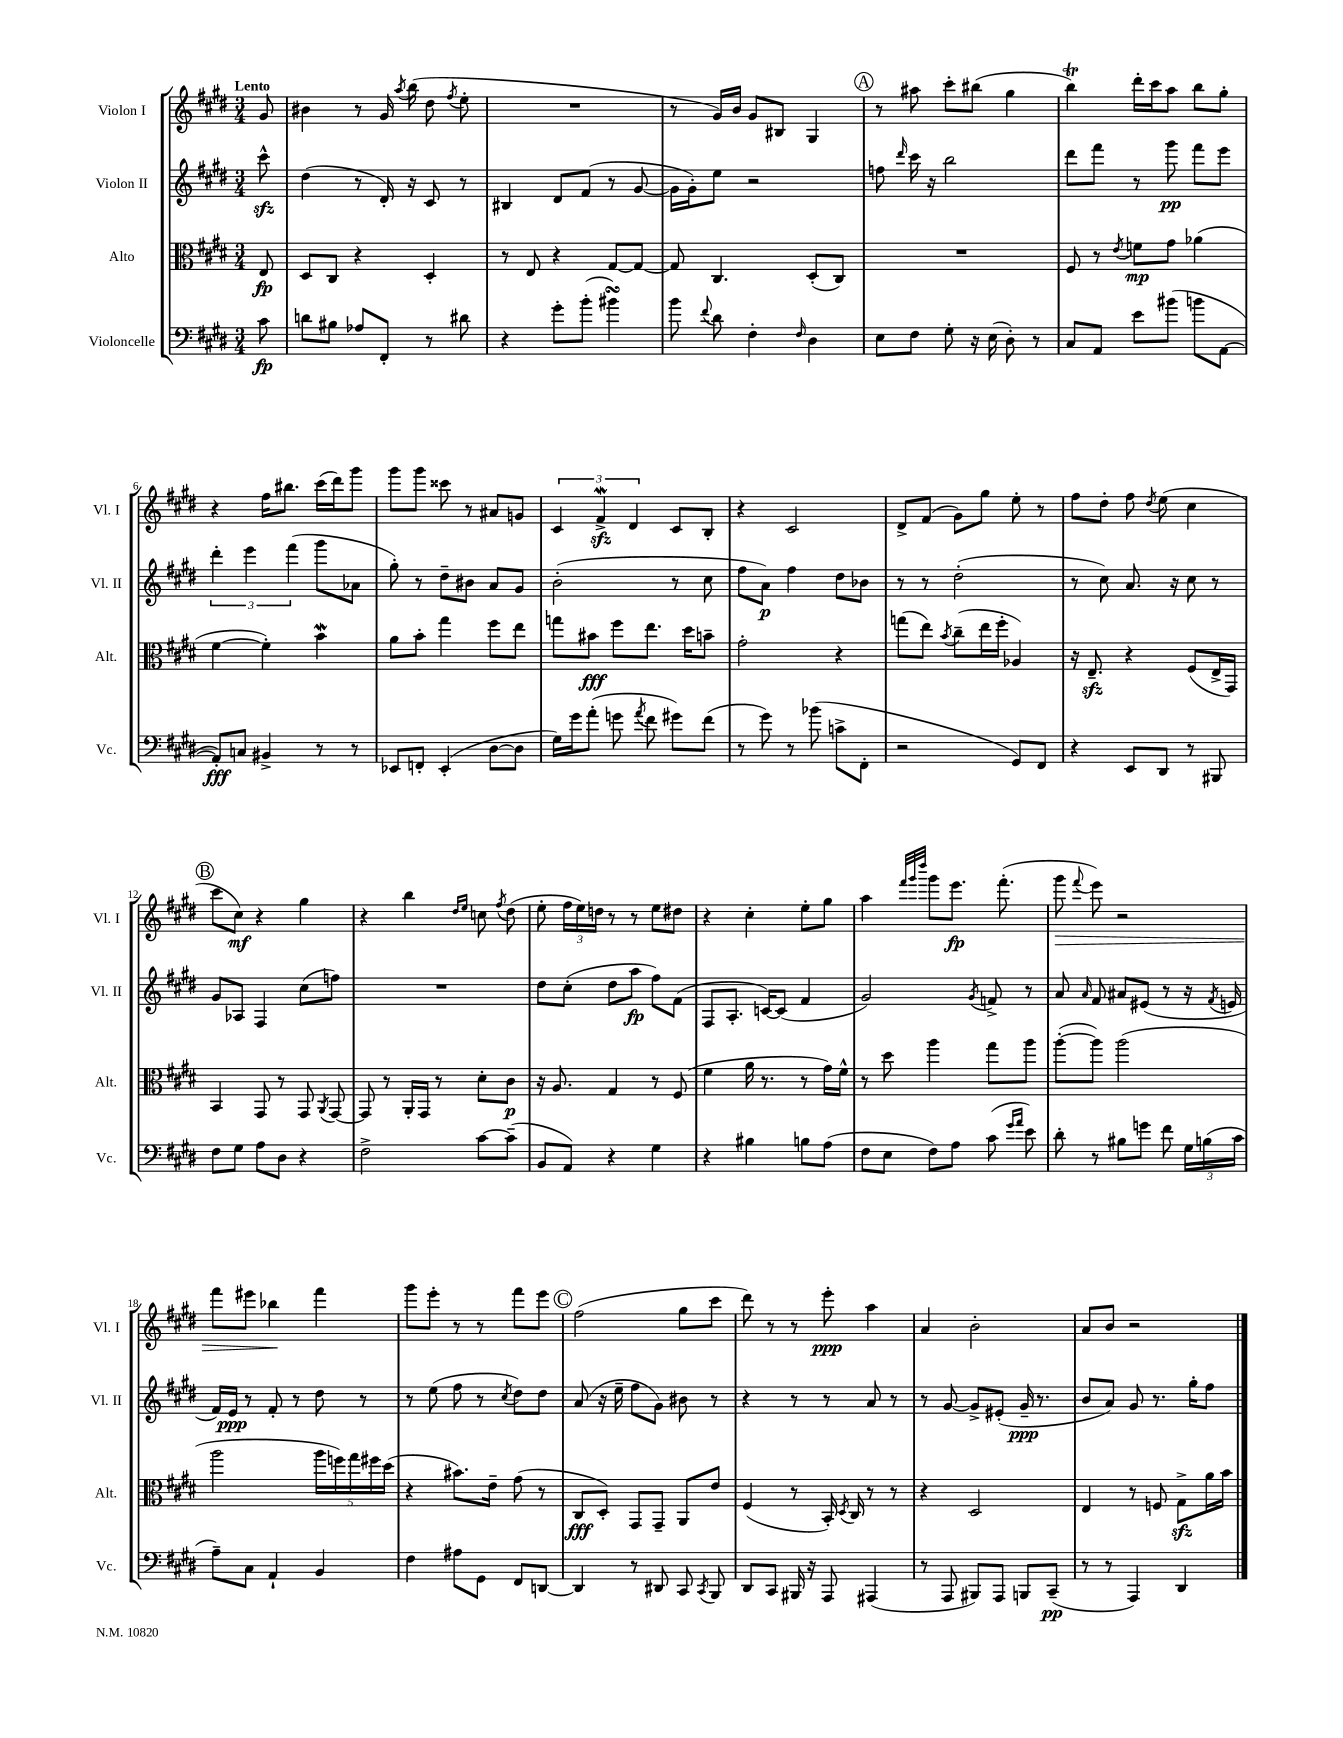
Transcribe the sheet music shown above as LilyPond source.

<<
\new StaffGroup <<
\new Staff = "s0" \with { instrumentName = "Violon I" shortInstrumentName = "Vl. I" } {
    \clef treble \key e \major \numericTimeSignature \time 3/4 \partial 8 \tempo "Lento"
    \autoBeamOff gis'8 |
    bis'4 r8 gis'16 \acciaccatura { a''8 } b''16( dis''8 \acciaccatura { fis''8 } e''8-. |
    R2. |
    r8 gis'16[) b'16] gis'8[ bis8] gis4 |
    \mark \markup { \circle "A" } r8 ais''8 cis'''8[-. bis''8]( gis''4 |
    b''4\trill) dis'''16[-. cis'''16 a''8] b''8[ gis''8]-. |
    r4 fis''16[ bis''8.] cis'''16[( dis'''16) gis'''8] |
    gis'''8[ gis'''8] cisis'''8 r8 ais'8[ g'8] |
    \tuplet 3/2 { cis'4 fis'4->\mordent\sfz dis'4 } cis'8[ b8]-. |
    r4 cis'2 |
    dis'8[-> fis'8]( gis'8[) gis''8] e''8-. r8 |
    fis''8[ dis''8]-. fis''8 \acciaccatura { dis''8 } e''8( cis''4 |
    \mark \markup { \circle "B" } cis'''8[ cis''8]\mf) r4 gis''4 |
    r4 b''4 \grace { dis''16[ e''16] } c''8 \acciaccatura { fis''8 } dis''8( |
    e''8-. \tuplet 3/2 { fis''16[ e''16) d''16] } r8 r8 e''8[ dis''8] |
    r4 cis''4-. e''8[-. gis''8] |
    a''4 \grace { fis'''32[ gis'''32 dis''''32] } gis'''8[ e'''8.]\fp fis'''8.-.( |
    gis'''8\> \appoggiatura { fis'''8 } e'''8) r2 |
    fis'''8[ eis'''8] bes''4\! fis'''4 |
    gis'''8[ e'''8]-. r8 r8 fis'''8[ e'''8] |
    \mark \markup { \circle "C" } fis''2( gis''8[ cis'''8] |
    dis'''8) r8 r8 e'''8-.\ppp a''4 |
    a'4 b'2-. |
    a'8[ b'8] r2 \bar "|." |
}
\new Staff = "s1" \with { instrumentName = "Violon II" shortInstrumentName = "Vl. II" } {
    \clef treble \key e \major \numericTimeSignature \time 3/4 \partial 8
    \autoBeamOff cis'''8-^\sfz |
    dis''4( r8 dis'16-.) r16 cis'8 r8 |
    bis4 dis'8[ fis'8]( r8 gis'8~ |
    gis'16[ gis'16-.) e''8] r2 |
    \mark \markup { \circle "A" } f''8 \grace { dis'''16 } cis'''16 r16 b''2 |
    dis'''8[ fis'''8] r8 gis'''8\pp fis'''8[ e'''8] |
    \tuplet 3/2 { dis'''4-. e'''4 fis'''4( } gis'''8[ aes'8] |
    gis''8-.) r8 dis''8[-- bis'8] a'8[ gis'8] |
    b'2-.( r8 cis''8 |
    fis''8[ a'8]\p) fis''4 dis''8[ bes'8] |
    r8 r8 dis''2-.( |
    r8 cis''8) a'8. r16 cis''8 r8 |
    \mark \markup { \circle "B" } gis'8[ aes8] fis4 cis''8[( f''8]) |
    R2. |
    dis''8[ cis''8]-.( dis''8[ a''8]\fp fis''8[) fis'8]( |
    fis8[ a8.]-. c'16[~) c'8]( fis'4 |
    gis'2) \acciaccatura { gis'8 } f'8-> r8 |
    a'8 \grace { a'16 } fis'8 ais'8[ eis'8]( r8 r16 \acciaccatura { fis'8 } e'16 |
    fis'16[) e'16]\ppp r8 fis'8-. r8 dis''8 r8 |
    r8 e''8( fis''8 r8 \acciaccatura { cis''8 } dis''8[) dis''8] |
    \mark \markup { \circle "C" } a'8( r16 e''16-- fis''8[ gis'8]) bis'8 r8 |
    r4 r8 r8 a'8 r8 |
    r8 gis'8~ gis'8[-> eis'8]-.( gis'16--\ppp r8. |
    b'8[ a'8]) gis'8 r8. gis''16[-. fis''8] \bar "|." |
}
\new Staff = "s2" \with { instrumentName = "Alto" shortInstrumentName = "Alt." } {
    \clef alto \key e \major \numericTimeSignature \time 3/4 \partial 8
    \autoBeamOff e8\fp |
    dis8[ cis8] r4 dis4-. |
    r8 e8 r4 gis8[~ gis8]~ |
    gis8 cis4. dis8[-.( cis8]) |
    \mark \markup { \circle "A" } R2. |
    fis8 r8 \acciaccatura { e'8 } f'8[\mp gis'8] aes'4( |
    fis'4~ fis'4-.) b'4\mordent |
    a'8[ b'8]-. gis''4 fis''8[ e''8] |
    g''8[ bis'8]\fff fis''8[ e''8.] dis''16[ b'8]-- |
    gis'2-. r4 |
    g''8[( e''8]) \acciaccatura { b'8 } cis''8[--( e''16 fis''16]-. aes4) |
    r16 e8.--\sfz r4 fis8[( e16-> gis,16]) |
    \mark \markup { \circle "B" } b,4 gis,8 r8 gis,8 \acciaccatura { a,8 } gis,8~ |
    gis,8 r8 a,16[-. gis,16] r8 dis'8[-. cis'8]\p |
    r16 a8. gis4 r8 fis8( |
    fis'4 a'16 r8. r8 gis'16[) fis'16]-^ |
    r8 dis''8 a''4 gis''8[ a''8] |
    a''8[~-.( a''8]) a''2( |
    a''2 \tuplet 5/4 { a''16[ f''16) gis''16 fis''16 dis''16]( } |
    r4 bis'8.[) e'16]-- gis'8( r8 |
    \mark \markup { \circle "C" } cis8[\fff dis8]-.) gis,8[ gis,8]-- a,8[ e'8] |
    fis4( r8 b,16-.) \acciaccatura { dis8 } cis16 r8 r8 |
    r4 dis2 |
    e4 r8 f8 gis8[->\sfz a'16 b'16] \bar "|." |
}
\new Staff = "s3" \with { instrumentName = "Violoncelle" shortInstrumentName = "Vc." } {
    \clef bass \key e \major \numericTimeSignature \time 3/4 \partial 8
    \autoBeamOff cis'8\fp |
    d'8[ bis8] aes8[ fis,8]-. r8 dis'8 |
    r4 gis'8[-. b'8]-.( bis'4\turn) |
    b'8 \appoggiatura { fis'8 } dis'8 fis4-. \grace { fis16 } dis4 |
    \mark \markup { \circle "A" } e8[ fis8] gis8-. r16 e16( dis8-.) r8 |
    cis8[ a,8] e'8[ bis'8]( b'8[ a,8]~ |
    a,8[-.\fff) c8] bis,4-> r8 r8 |
    ees,8[ f,8]-. ees,4-.( dis8[~ dis8] |
    gis16[) gis'16 a'8]-.( g'8 \acciaccatura { a'8 } fis'8 gis'8[) fis'8]( |
    r8 gis'8) r8 bes'8( c'8[-> fis,8]-. |
    r2 gis,8[) fis,8] |
    r4 e,8[ dis,8] r8 bis,,8 |
    \mark \markup { \circle "B" } fis8[ gis8] a8[ dis8] r4 |
    fis2-> cis'8[~ cis'8]--( |
    b,8[ a,8]) r4 gis4 |
    r4 bis4 b8[ a8]( |
    fis8[ e8] fis8[) a8] cis'8( \grace { gis'16[ a'16] } e'8) |
    dis'8-. r8 bis8[ g'8] fis'8 \tuplet 3/2 { gis16[ b16( cis'16] } |
    a8[--) cis8] a,4-! b,4 |
    fis4 ais8[ gis,8] fis,8[ d,8]~ |
    \mark \markup { \circle "C" } d,4 r8 dis,8 cis,8 \acciaccatura { cis,8 } b,,8 |
    dis,8[ cis,8] bis,,16 r16 a,,8 ais,,4( |
    r8 a,,8 bis,,8[) a,,8] b,,8[ cis,8]--\pp( |
    r8 r8 a,,4) dis,4 \bar "|." |
}
>>
>>
